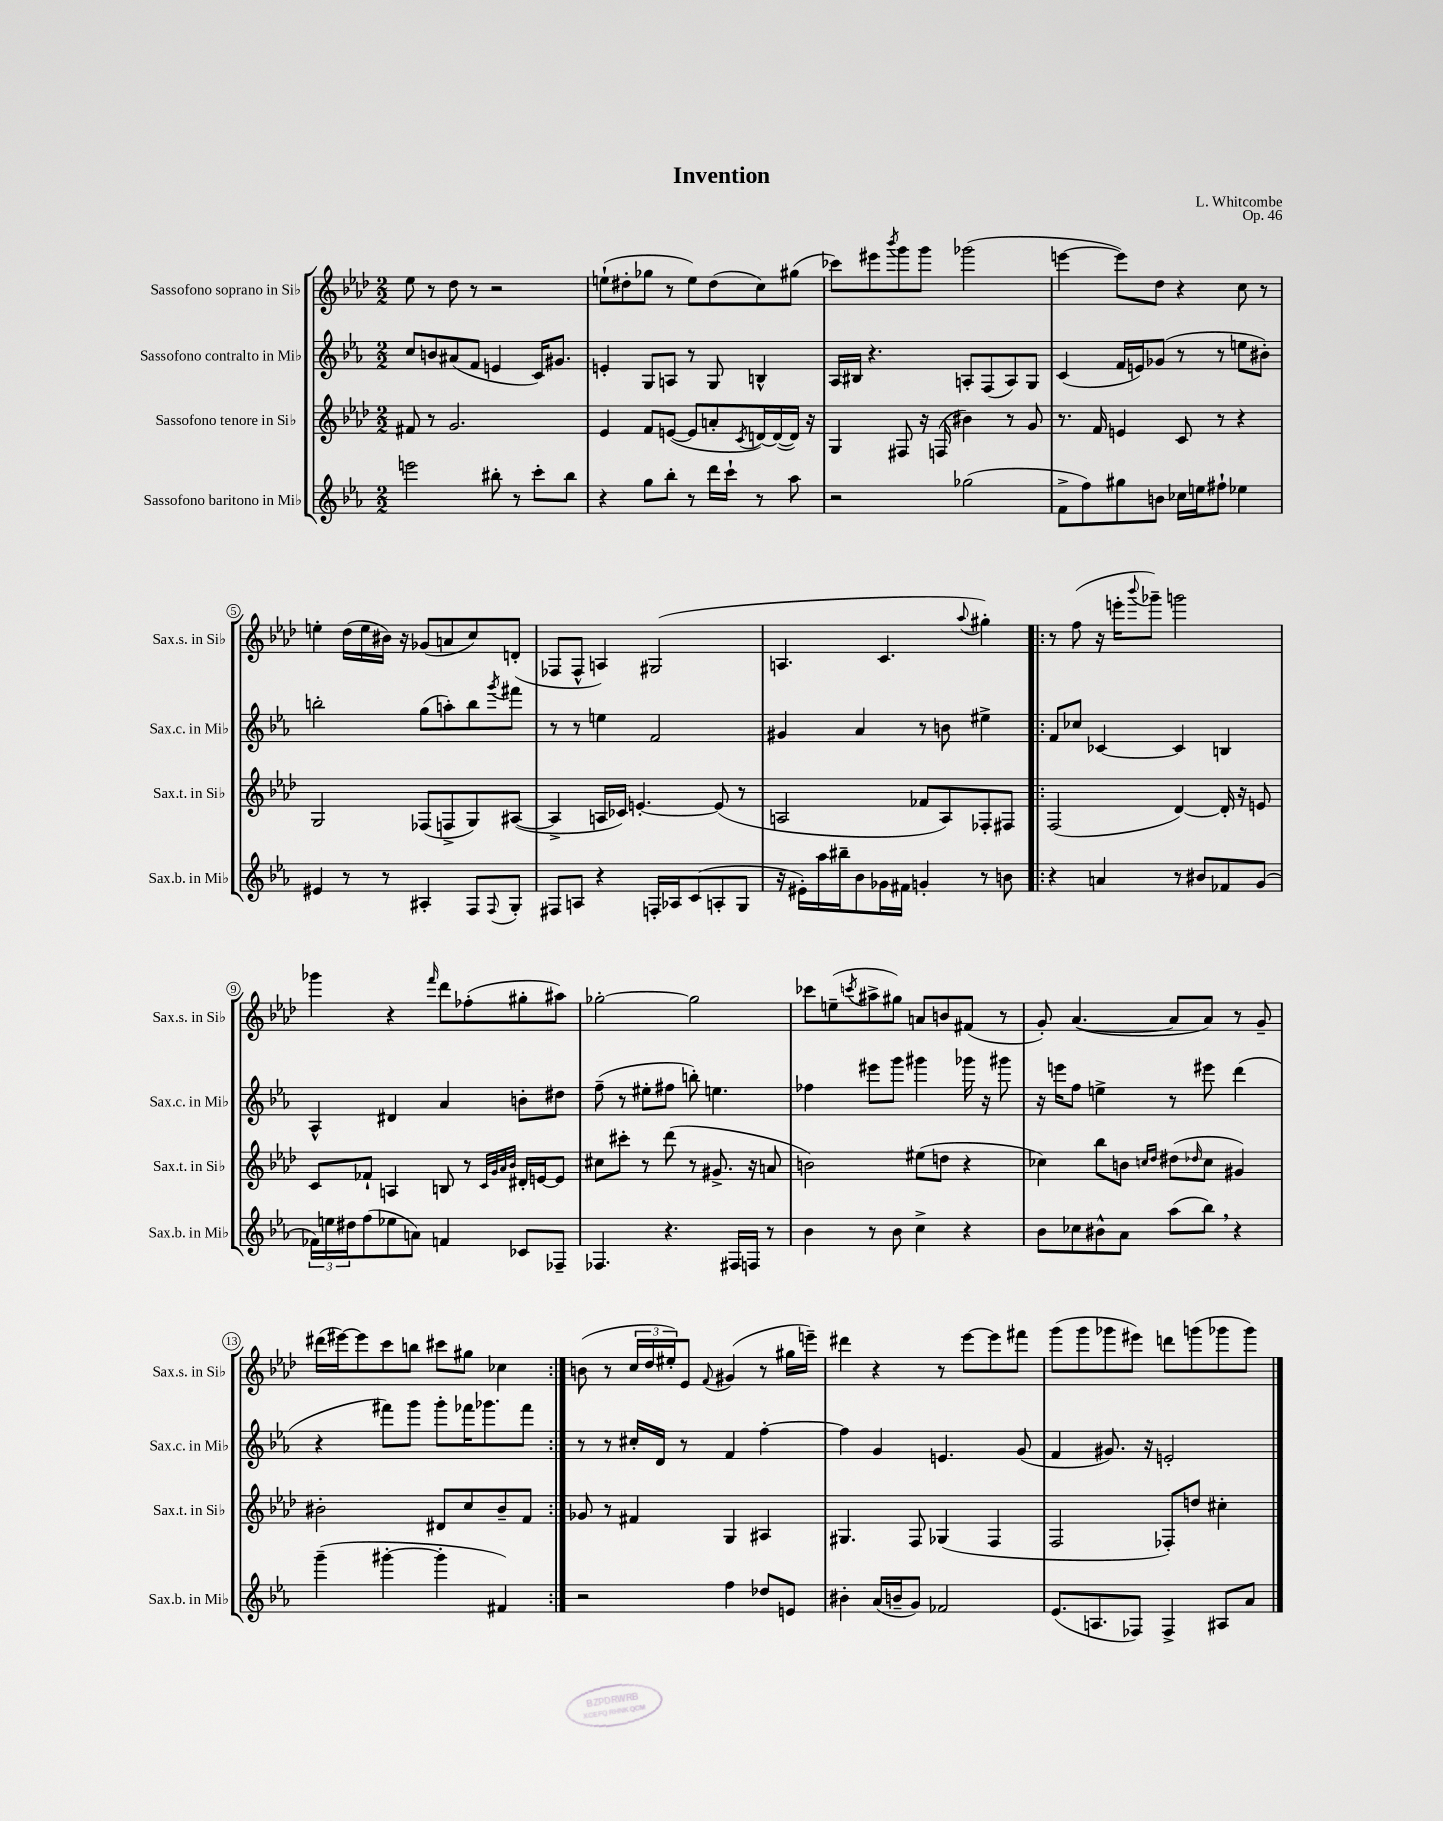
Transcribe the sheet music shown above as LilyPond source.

\header { title = "Invention" composer = "L. Whitcombe" opus = "Op. 46" }
<<
\new StaffGroup <<
\new Staff = "s0" \with { instrumentName = "Sassofono soprano in Sib" shortInstrumentName = "Sax.s. in Sib" } {
    \clef treble \key aes \major \numericTimeSignature \time 2/2
    ees''8 r8 des''8 r8 r2 |
    e''8-!( dis''8-. ges''8 r8 e''8) dis''8( c''8) gis''8( |
    ces'''8) eis'''8 \acciaccatura { bes'''8 } g'''8 g'''8 ges'''2( |
    e'''4~ e'''8) des''8 r4 c''8 r8 |
    e''4-. des''16( e''16 bis'16) r16 ges'8( a'8 c''8) d'8-.( |
    fes8 fes8-^ a4) gis2( |
    a4. c'4. \appoggiatura { aes''8 } gis''4-.) |
    \repeat volta 2 { r8 f''8( r16 e'''16-. \appoggiatura { bes'''8 } ges'''8--) g'''2 |
    ges'''4 r4 \grace { f'''16 } des'''8 fes''8-.( gis''8-. ais''8) |
    ges''2~-. ges''2 |
    ces'''8 e''8--( \acciaccatura { c'''8 } ais''8-> gis''8) a'8 b'8 fis'8( r8 |
    g'8-.) aes'4.~( aes'8 aes'8) r8 g'8-- |
    dis'''16( eis'''16~) eis'''8 c'''8 b''8 cis'''8 gis''8 ces''4 | }
    b'8( r8 \tuplet 3/2 { c''16 des''16 eis''16-.) } ees'8 \appoggiatura { f'8 } gis'4( r8 gis''16 e'''16--) |
    dis'''4 r4 r8 ees'''8~ ees'''8 fis'''8 |
    g'''8( g'''8 ges'''8 eis'''8) d'''8 g'''8( ges'''8 ges'''8) \bar "|." |
}
\new Staff = "s1" \with { instrumentName = "Sassofono contralto in Mib" shortInstrumentName = "Sax.c. in Mib" } {
    \clef treble \key ees \major \numericTimeSignature \time 2/2
    c''8 b'8 ais'8( f'8 e'4 c'16) gis'8. |
    e'4-. g8 a8 r8 g8 b4-^ |
    aes16 bis16 r4. a8-. f8( a8) g8 |
    c'4( f'16 e'16) ges'8( r8 r8 e''8 bis'8-.) |
    b''2-. g''8( a''8-.) b''8 \acciaccatura { g'''8 } fis'''8 |
    r8 r8 e''4 f'2 |
    gis'4 aes'4 r8 b'8 eis''4-> |
    \repeat volta 2 { f'8 ces''8 ces'4~ ces'4 b4 |
    aes4-^ dis'4 aes'4 b'8-. dis''8 |
    f''8--( r8 eis''8-. fis''8 b''8-.) e''4. |
    fes''4 eis'''8 g'''8 gis'''4 ges'''16 r16 gis'''8 |
    r16 e'''16 f''8 e''4-> r8 eis'''8 d'''4( |
    r4 fis'''8) g'''8 g'''8-. fes'''16 ges'''8. fes'''8 | }
    r8 r8 cis''16-. d'16 r8 f'4 f''4~-. |
    f''4 g'4 e'4. g'8( |
    f'4 gis'8.) r16 e'2-. \bar "|." |
}
\new Staff = "s2" \with { instrumentName = "Sassofono tenore in Sib" shortInstrumentName = "Sax.t. in Sib" } {
    \clef treble \key aes \major \numericTimeSignature \time 2/2
    fis'8 r8 g'2. |
    ees'4 f'8 e'8~( e'8 a'8-. \acciaccatura { c'8 } d'16~) d'16~( d'16) r16 |
    g4 fis8 r16 f16( bis'4) r8 g'8 |
    r8. f'16 e'4 c'8 r8 r4 |
    g2 fes8( f8-> g8) ais8~( |
    ais4-> a16 ces'16) e'4.~-. e'8( r8 |
    a2 fes'8 a8) fes8-. fis8 |
    \repeat volta 2 { f2( des'4~) des'16-. r16 e'8 |
    c'8 fes'8-! a4 b8 r8 \grace { c'32 g'32 aes'32 bes'32 } dis'16-. e'16~ e'8 |
    cis''8 cis'''8-. r8 des'''8( r8 gis'8.-> r16 a'8 |
    b'2) eis''8( d''8 r4 |
    ces''4) bes''8 b'8 \grace { c''16 des''16 } dis''8( \grace { des''16 } c''8 gis'4) |
    bis'2-. dis'8 c''8 bis'8-- f'8 | }
    ges'8 r8 fis'4 g4 ais4 |
    gis4. f8 ges4( f4 |
    f2 fes8-.) d''8 cis''4-. \bar "|." |
}
\new Staff = "s3" \with { instrumentName = "Sassofono baritono in Mib" shortInstrumentName = "Sax.b. in Mib" } {
    \clef treble \key ees \major \numericTimeSignature \time 2/2
    e'''2 bis''8-. r8 c'''8-. bis''8 |
    r4 g''8 bes''8-. r8 d'''16 c'''16-! r8 aes''8 |
    r2 ges''2( |
    f'8-> f''8) gis''8 b'8 ces''16 e''16 fis''8-! ees''4 |
    eis'4 r8 r8 ais4-. f8 \appoggiatura { f8 } g8-. |
    fis8 a8 r4 f16-. aes16 c'8( a8-. g8 |
    r16 eis'16-.) aes''16 bis''16-- bes'8 ges'16 fis'16 g'4-. r8 b'8 |
    \repeat volta 2 { r4 a'4 r8 bis'8 fes'8 g'8( |
    \tuplet 3/2 { fes'16) e''16 dis''16 } f''8( ees''8 a'8) f'4 ces'8 fes8-- |
    fes4. r4. fis16 f16 r8 |
    bes'4 r8 bes'8 c''4-> r4 |
    bes'8 ces''8 bis'8-^ aes'8 aes''8( bes''8) \breathe r4 |
    g'''4--( gis'''4~-. gis'''4-. fis'4) | }
    r2 f''4 des''8 e'8 |
    bis'4-. aes'16( b'16-- g'8) fes'2 |
    ees'8.( a8. fes8) fes4-> ais8 aes'8 \bar "|." |
}
>>
>>
\layout { \context { \Score \override BarNumber.stencil = #(make-stencil-circler 0.1 0.3 ly:text-interface::print) } }
